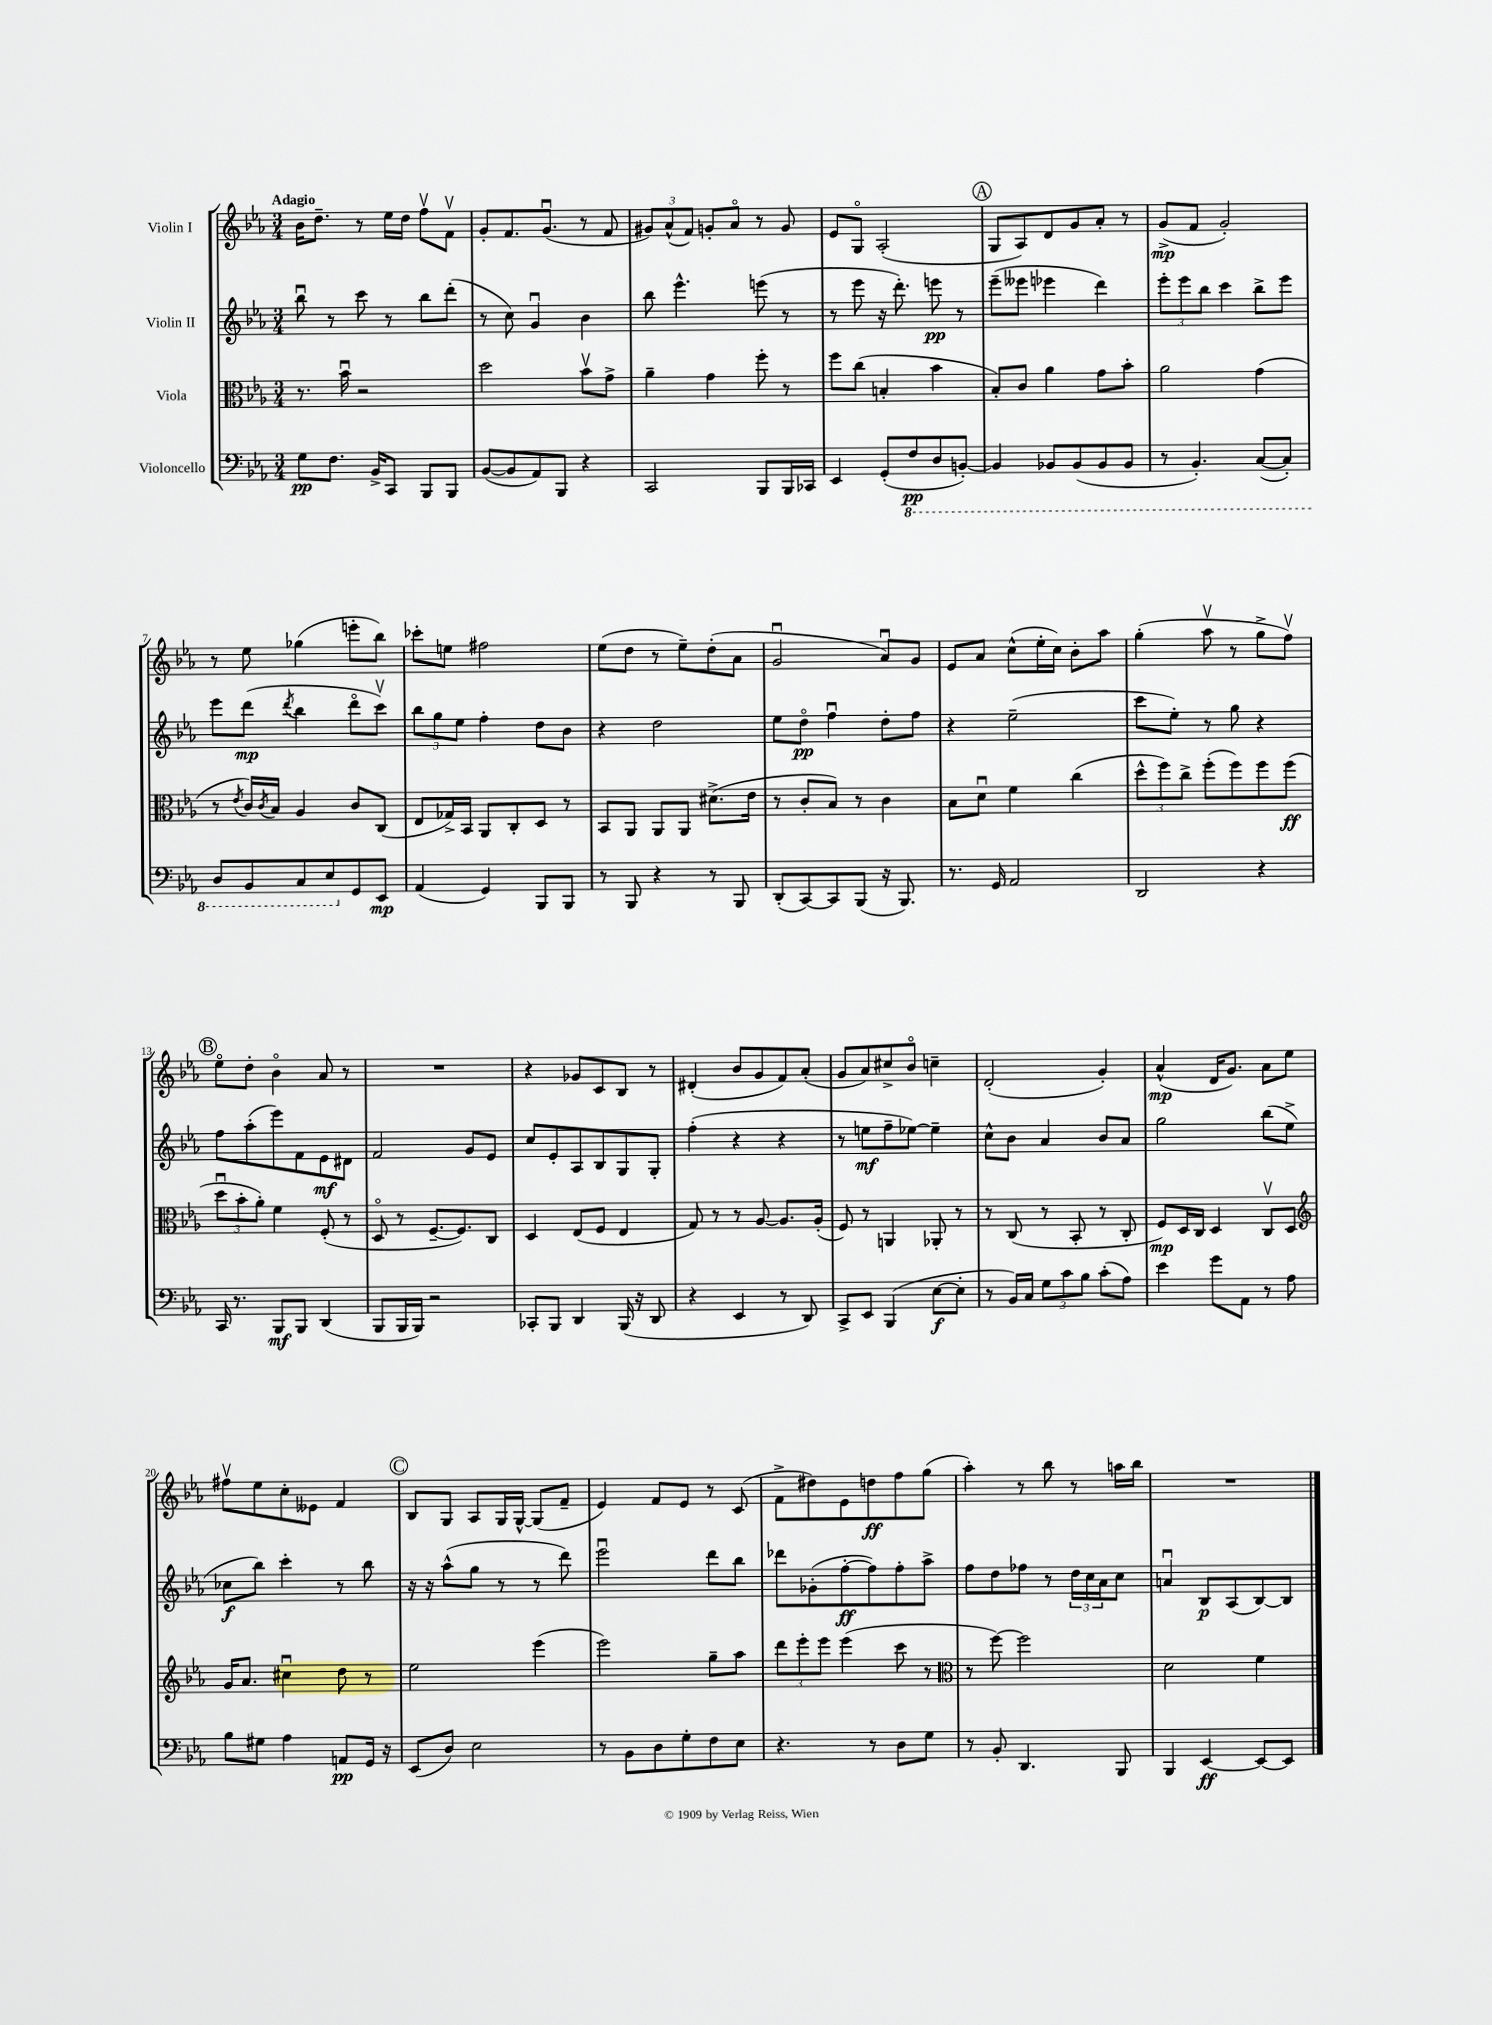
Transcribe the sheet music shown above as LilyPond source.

<<
\new StaffGroup <<
\new Staff = "s0" \with { instrumentName = "Violin I" } {
    \clef treble \key ees \major \numericTimeSignature \time 3/4 \tempo "Adagio"
    bes'16 d''8.-- r8 ees''16 d''16 f''8\upbow f'8\upbow |
    g'8-. f'8. g'8.\downbow( r8 f'8 |
    \tuplet 3/2 { gis'8) aes'8-^( f'8) } g'8-. aes'8\flageolet r8 g'8 |
    ees'8 g8\flageolet aes2-.( |
    \mark \markup { \circle "A" } g8 aes8) d'8 g'8 aes'8-. r8 |
    g'8->\mp( f'8 g'2-.) |
    r8 ees''8 ges''4( e'''8-. bes''8) |
    ces'''8-. e''8 fis''2 |
    ees''8( d''8 r8 ees''8--) d''8-.( aes'8 |
    g'2\downbow aes'8\downbow) g'8 |
    ees'8 aes'8 c''8-^( ees''16-. c''16) bes'8-. aes''8 |
    g''4-.( aes''8\upbow r8 g''8-> f''8\upbow) |
    \mark \markup { \circle "B" } ees''8\flageolet d''8-. bes'4\flageolet aes'8 r8 |
    R2. |
    r4 ges'8 c'8 bes8 r8 |
    dis'4-.( bes'8 g'8 f'8) aes'8-.( |
    g'8 aes'8) cis''8-> bes'8\flageolet c''4-- |
    d'2-.( g'4-.) |
    aes'4-^\mp( d'16 g'8.) aes'8 ees''8 |
    fis''8\upbow ees''8 c''8-. eeses'8 f'4 |
    \mark \markup { \circle "C" } bes8 g8 aes8 g16 g16~-^ g8( f'8-- |
    ees'4) f'8 ees'8 r8 c'8( |
    f'8-> dis''8) ees'8 d''8\ff f''8 g''8( |
    aes''4-.) r8 bes''8 r8 a''16 bes''16 |
    R2. \bar "|." |
}
\new Staff = "s1" \with { instrumentName = "Violin II" } {
    \clef treble \key ees \major \numericTimeSignature \time 3/4
    bes''8\downbow r8 c'''8 r8 bes''8 d'''8-.( |
    r8 c''8) g'4\downbow bes'4 |
    bes''8 ees'''4.-^ e'''8( r8 |
    r8 ees'''8 r16 d'''8.-.) e'''8\pp r8 |
    \mark \markup { \circle "A" } ees'''8--( eeses'''8 ees'''4 d'''4) |
    \tuplet 3/2 { ees'''8-. ees'''8 bes''8 } c'''4 bes''8-> ees'''8 |
    ees'''8 d'''8\mp( \acciaccatura { d'''8 } bes''4 d'''8\flageolet c'''8\upbow) |
    \tuplet 3/2 { bes''8 g''8 ees''8 } f''4-. d''8 bes'8 |
    r4 d''2 |
    ees''8 d''8\flageolet\pp f''4\downbow d''8-. f''8 |
    r4 ees''2--( |
    c'''8 ees''8-.) r8 g''8 r4 |
    \mark \markup { \circle "B" } f''8 aes''8-.( ees'''8) f'8 ees'8\mf dis'8 |
    f'2 g'8 ees'8 |
    c''8 ees'8-. aes8 bes8 g8 g8-. |
    f''4-.( r4 r4 |
    r8 e''8\mf f''8-- ees''8~) ees''4-- |
    c''8-^ bes'8 aes'4 bes'8 aes'8 |
    g''2 bes''8( ees''8-> |
    ces''8\f bes''8) c'''4-. r8 bes''8 |
    \mark \markup { \circle "C" } r16 r16 aes''8-^( g''8 r8 r8 d'''8) |
    ees'''2\downbow d'''8 bes''8 |
    des'''8 ges'8-.( f''8~-.\ff f''8) f''8-. aes''8-> |
    f''8 d''8 fes''8 r8 \tuplet 3/2 { d''16 c''16 aes'16 } c''8 |
    a'4\downbow bes8\p aes8( bes8~) bes8 \bar "|." |
}
\new Staff = "s2" \with { instrumentName = "Viola" } {
    \clef alto \key ees \major \numericTimeSignature \time 3/4
    r8. bes'16\downbow r2 |
    d''2 bes'8\upbow g'8-> |
    aes'4-- g'4 f''8-. r8 |
    f''8 c''8( b4-. bes'4 |
    \mark \markup { \circle "A" } bes8-.) c'8 aes'4 g'8 bes'8-. |
    aes'2 g'4( |
    r8 \acciaccatura { ees'8 } c'16) \acciaccatura { c'8 } bes16 aes4 c'8 c8( |
    ees8 ges16->) bes,16 aes,8 c8-. d8 r8 |
    bes,8 aes,8 aes,8 aes,8 dis'8.->( ees'16 |
    r8 c'8-. bes8) r8 c'4 |
    bes8 d'8\downbow f'4 c''4( |
    \tuplet 3/2 { d''8-^ f''8) c''8-> } f''8-.( f''8) f''8 f''8\ff( |
    \mark \markup { \circle "B" } \tuplet 3/2 { d''8\downbow bes'8-. aes'8-.) } f'4 f8-.( r8 |
    d8\flageolet r8 f8.~-- f8.) c8 |
    d4 ees8( f8 ees4 |
    g8) r8 r8 aes8~ aes8. aes16-.( |
    f8) r8 a,4 aes,8-. r8 |
    r8 c8( r8 bes,8-. r8 c8-. |
    f8\mp) d16 c16 d4 c8\upbow d8 |
    \clef treble g'16 aes'8. cis''4\downbow d''8 r8 |
    \mark \markup { \circle "C" } ees''2 ees'''4( |
    ees'''2) g''8-- aes''8 |
    \tuplet 3/2 { d'''8 ees'''8-. ees'''8 } ees'''4( c'''8 r8 |
    \clef alto r8 f''8~) f''2 |
    d'2 f'4 \bar "|." |
}
\new Staff = "s3" \with { instrumentName = "Violoncello" } {
    \clef bass \key ees \major \numericTimeSignature \time 3/4
    g8\pp f8. bes,16-> c,8 bes,,8 bes,,8 |
    bes,8~( bes,8 aes,8) bes,,8 r4 |
    c,2 bes,,8 bes,,16 ces,16 |
    ees,4 g,8-.( \ottava #-1 f,8\pp d,8 b,,8~-.) |
    \mark \markup { \circle "A" } b,,4 bes,,8 bes,,8( bes,,8 bes,,8 |
    r8 bes,,4.-.) c,8~( c,8-.) |
    d,8 bes,,8 c,8 ees,8 \ottava #0 g,8 ees,8\mp |
    aes,4( g,4) bes,,8 bes,,8 |
    r8 bes,,8 r4 r8 bes,,8 |
    d,8-.( c,8~) c,8 bes,,8( r16 bes,,8.) |
    r8. g,16 aes,2 |
    d,2 r4 |
    \mark \markup { \circle "B" } c,16 r8. bes,,8\mf bes,,8 d,4( |
    bes,,8 bes,,16 bes,,16) r2 |
    ces,8-. bes,,8 d,4 bes,,16( r16 d,8 |
    r4 ees,4 r8 d,8) |
    c,8-> ees,8 bes,,4( ees8~\f ees8-. |
    r8 bes,16) c16 \tuplet 3/2 { g8 c'8 bes8 } c'8-.( aes8) |
    ees'4 g'8 aes,8 r8 aes8 |
    bes8 gis8 aes4 a,8\pp g,16 r16 |
    \mark \markup { \circle "C" } ees,8( d8) ees2 |
    r8 bes,8 d8 g8-. f8 ees8 |
    r4. r8 d8 g8 |
    r8 bes,8-. d,4. bes,,8 |
    bes,,4 ees,4~\ff ees,8~ ees,8 \bar "|." |
}
>>
>>
